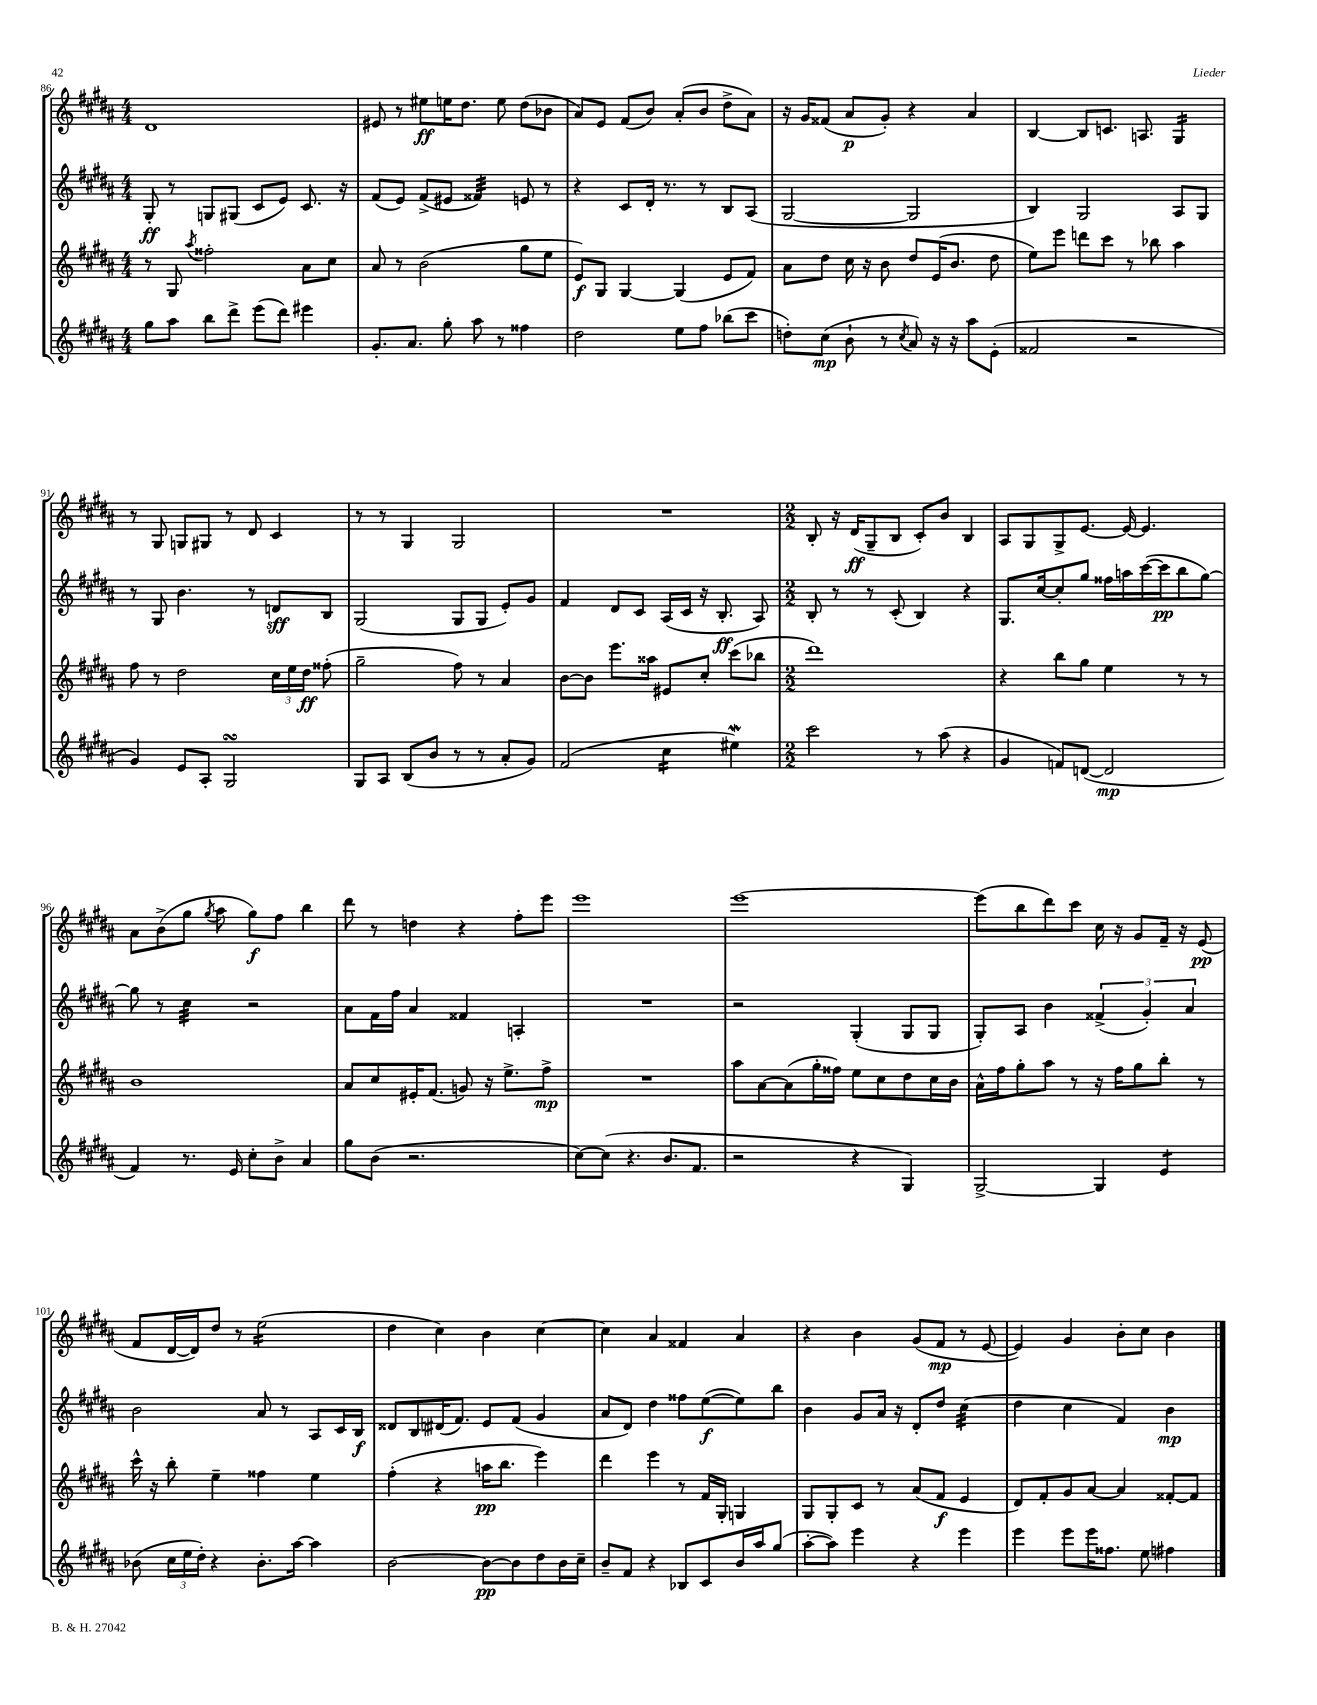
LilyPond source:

<<
\new StaffGroup <<
\new Staff = "s0" {
    \clef treble \key b \major \numericTimeSignature \time 4/4
    \autoBeamOff dis'1 |
    eis'8 r8 eis''8[\ff e''16 dis''8.] e''8 dis''8[( bes'8] |
    ais'8[) e'8] fis'8[( b'8]) ais'8[-.( b'8] dis''8[-> ais'8]) |
    r16 gis'16[ fisis'8]( ais'8[\p gis'8]-.) r4 ais'4 |
    b4~ b8[ c'8.] a8. gis4:16 |
    r8 gis8 g8[ gis8] r8 dis'8 cis'4 |
    r8 r8 gis4 gis2 |
    R1 |
    \numericTimeSignature \time 2/2 b8-. r16 dis'16[\ff( gis8-- b8] cis'8[-.) b'8] b4 |
    ais8[ gis8 gis8-> e'8.]~ e'16~ e'4. |
    ais'8[ b'8->( gis''8] \acciaccatura { gis''8 } ais''8 gis''8[\f) fis''8] b''4 |
    dis'''8 r8 d''4 r4 fis''8[-. e'''8] |
    e'''1 |
    e'''1~ |
    e'''8[( b''8 dis'''8) cis'''8] cis''16 r16 gis'8[ fis'16]-- r16 e'8\pp( |
    fis'8[ dis'16~ dis'16) dis''8] r8 e''2:16( |
    dis''4 cis''4) b'4 cis''4~ |
    cis''4 ais'4 fisis'4 ais'4 |
    r4 b'4 gis'8[( fis'8]\mp r8 e'8~ |
    e'4) gis'4 b'8[-. cis''8] b'4 \bar "|." |
}
\new Staff = "s1" {
    \clef treble \key b \major \numericTimeSignature \time 4/4
    \autoBeamOff gis8-.\ff r8 g8[ gis8]( cis'8[ e'8]) cis'8. r16 |
    fis'8[( e'8]) fis'8[->( eis'8] fisis'4:32) e'8 r8 |
    r4 cis'8[ dis'16]-. r8. r8 b8[ ais8]( |
    gis2~ gis2 |
    b4) gis2 ais8[ gis8] |
    r8 gis8 b'4. r8 d'8[\sff b8] |
    gis2( gis8[ gis8] e'8[-.) gis'8] |
    fis'4 dis'8[ cis'8] ais16[( cis'16] r16 b8.-.\ff ais8) |
    \numericTimeSignature \time 2/2 b8-. r8 r8 cis'8-.( b4) r4 |
    gis8.[ cis''16~ cis''8-. gis''8] fisis''16[ a''16 cis'''16~( cis'''16\pp b''8 gis''8]~) |
    gis''8 r8 cis''4:32 r2 |
    ais'8[ fis'16 fis''16] ais'4 fisis'4 a4-. |
    R1 |
    r2 gis4-.( gis8[ gis8] |
    gis8[-.) ais8] b'4 \tuplet 3/2 { fisis'4->( gis'4-.) ais'4 } |
    b'2 ais'8 r8 ais8[ cis'16 b16]\f |
    disis'8[ b8 dis'16( fis'8.]) e'8[ fis'8]( gis'4 |
    ais'8[ dis'8]) dis''4 fisis''8[ e''8~\f( e''8) b''8] |
    b'4 gis'8[ ais'16] r16 dis'8[-. dis''8] cis''4:32( |
    dis''4 cis''4 fis'4) b'4\mp \bar "|." |
}
\new Staff = "s2" {
    \clef treble \key b \major \numericTimeSignature \time 4/4
    \autoBeamOff r8 gis8 \acciaccatura { ais''8 } fisis''2-. ais'8[ cis''8] |
    ais'8 r8 b'2( gis''8[ e''8] |
    e'8[\f) gis8] gis4~ gis4( e'8[ fis'8]) |
    ais'8[ dis''8] cis''16 r16 b'8 dis''8[ e'16( b'8.] dis''8 |
    e''8[) e'''8] d'''8[ cis'''8] r8 bes''8 ais''4 |
    fis''8 r8 dis''2 \tuplet 3/2 { cis''16[ e''16 dis''16]\ff } fisis''8-.( |
    gis''2-- fis''8) r8 ais'4 |
    b'8[~ b'8] e'''8.[ aisis''16] eis'8[ cis''8]-. cis'''8[( bes''8] |
    \numericTimeSignature \time 2/2 dis'''1) |
    r4 b''8[ gis''8] e''4 r8 r8 |
    b'1 |
    ais'8[ cis''8 eis'16-. fis'8.]( g'8) r16 e''8.[-> fis''8]->\mp |
    R1 |
    ais''8[ ais'8~ ais'8( gis''16-. fisis''16]) e''8[ cis''8 dis''8 cis''16 b'16] |
    ais'16[-^ fis''16 gis''8-. ais''8] r8 r16 fis''16[ gis''8 b''8]-. r8 |
    cis'''16-^ r16 b''8-. e''4-- fisis''4 e''4 |
    fis''4-.( r4 a''16[\pp b''8.] e'''4) |
    dis'''4 e'''4 r8 fis'16[ gis16]-. g4 |
    gis8[ gis8-. cis'8] r8 ais'8[( fis'8]\f e'4 |
    dis'8[) fis'8-. gis'8 ais'8]~ ais'4 fisis'8[~-. fisis'8] \bar "|." |
}
\new Staff = "s3" {
    \clef treble \key b \major \numericTimeSignature \time 4/4
    \autoBeamOff gis''8[ ais''8] b''8[ dis'''8]-> e'''8[( dis'''8]) eis'''4 |
    gis'8.[-. ais'8.] gis''8-. ais''8 r8 fisis''4 |
    dis''2 e''8[ fis''8] bes''8[( cis'''8] |
    d''8[-.) cis''8]\mp( b'8-! r8 \acciaccatura { cis''8 } ais'8) r16 r16 ais''8[ e'8]-.( |
    fisis'2 r2 |
    gis'4) e'8[ ais8]-. gis2\turn |
    gis8[ ais8] b8[( b'8] r8 r8 ais'8[-. gis'8]) |
    fis'2( cis''4:16 eis''4\mordent) |
    \numericTimeSignature \time 2/2 cis'''2 r8 ais''8( r4 |
    gis'4 f'8[) d'8]~( d'2\mp |
    fis'4) r8. e'16 cis''8[-. b'8]-> ais'4 |
    gis''8[ b'8]( r2. |
    cis''8[~) cis''8]( r4. b'8.[ fis'8.] |
    r2 r4 gis4) |
    gis2~-> gis4 e'4:8 |
    bes'8( \tuplet 3/2 { cis''16[ e''16 dis''16]-.) } r4 bes'8.[-. ais''16]~ ais''4 |
    b'2~ b'8[~\pp b'8 dis''8 b'16 cis''16]-- |
    b'8[-- fis'8] r4 bes8[ cis'8 b'16 ais''16 gis''8]( |
    ais''8[~-. ais''8]) e'''4 r4 e'''4 |
    e'''4 e'''8[ e'''16 fisis''8.] e''8 fis''4 \bar "|." |
}
>>
>>
\layout { \context { \Score currentBarNumber = #86 } }
